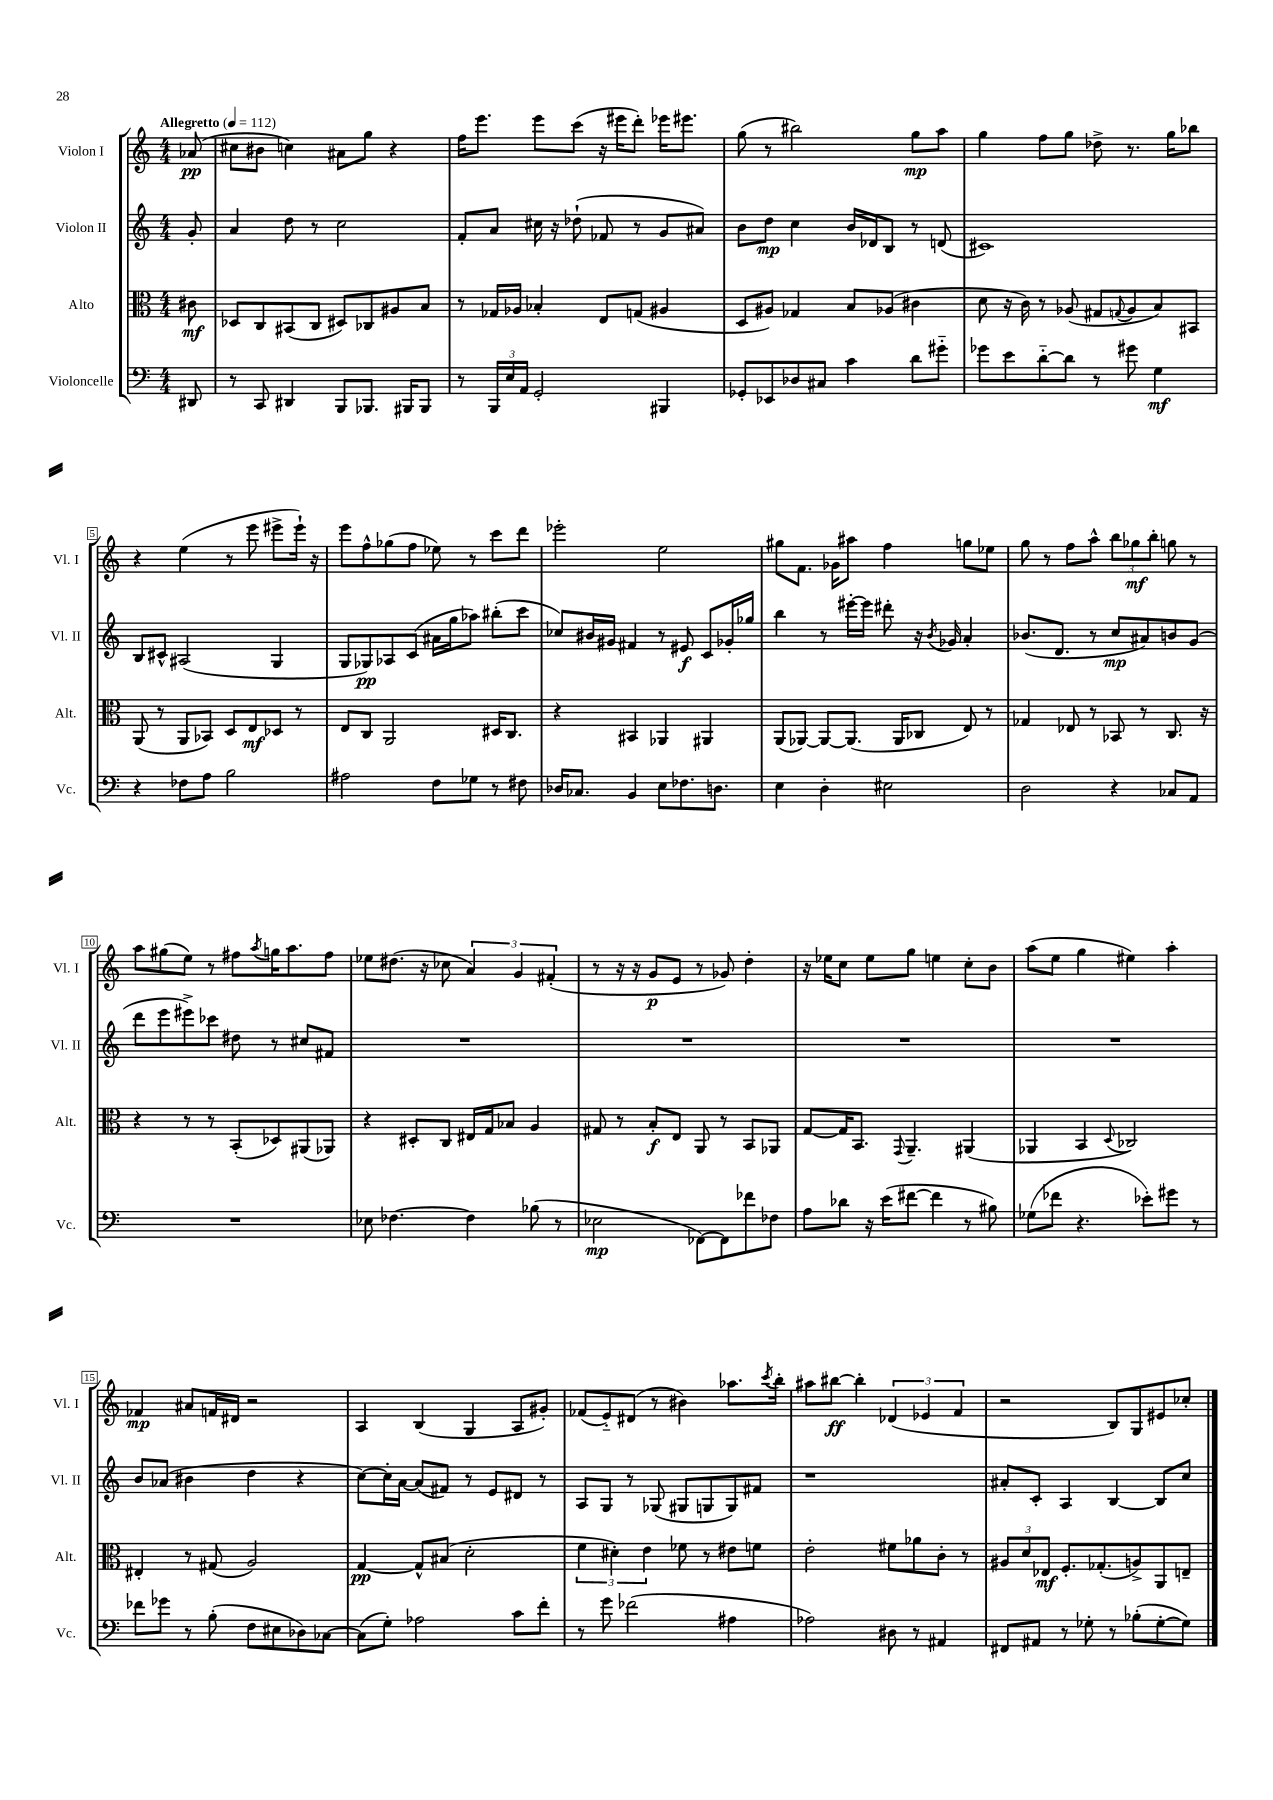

**kern	**kern	**kern	**kern
*staff4	*staff3	*staff2	*staff1
*clefF4	*clefC3	*clefG2	*clefG2
*k[]	*k[]	*k[]	*k[]
*M4/4	*M4/4	*M4/4	*M4/4
*MM112	*MM112	*MM112	*MM112
8DD#	8c#	8g'	(8a-
=	=	=	=
8r	8D-	4a	8cc#
8CC	8C	.	8b#
4DD#	(8BB#	8dd	4cc)
.	8C	8r	.
8BBB	8D#)	2cc	8a#
8.BBB-	8C-	.	8gg
.	8A#	.	4r
16BBB#	.	.	.
8BBB#	8B	.	.
=	=	=	=
8r	8r	8f'	16ff
.	.	.	8.eee
24BBB	16G-	8a	.
24E	.	.	.
.	16A-	.	.
24AA	.	.	.
2GG'	4B-'	16cc#	8eee
.	.	16r	.
.	.	(8dd-`	(8ccc
.	8E	8f-	16r
.	.	.	16eee#
.	(8G	8r	8ddd')
4BBB#	4A#	8g	16eee-
.	.	.	8.eee#
.	.	8a#)	.
=	=	=	=
8GG-'	8D	8b	(8gg
8EE-	8A#)	8dd	8r
8D-	4G-	4cc	2bb#)
8C#	.	.	.
4c	8B	16b	.
.	.	16d-	.
.	(8A-	8B	.
8d	4c#	8r	8gg
8g#'~	.	(8d	8aa
=	=	=	=
8g-	8d	1c#)	4gg
8e	16r	.	.
.	16c)	.	.
[8d'~	8r	.	8ff
8d]	(8A-	.	8gg
8r	8G#	.	8dd-^
.	8qqG	.	.
8g#	8A-	.	8.r
4G	8B)	.	.
.	.	.	16gg
.	8BB#	.	8bb-
=	=	=	=
4r	(8AA	8B	4r
.	8r	8c#^^	.
8F-	8AA	(2A#	(4ee
8A	8BB-)	.	.
2B	8D	.	8r
.	8E	.	8eee
.	8D-	4G	8eee#^
.	8r	.	16eee#`)
.	.	.	16r
=	=	=	=
2A#	8E	8G	8eee
.	8C	8G-)	8ff^^
.	2AA	8A-	(8gg-
.	.	(8c	8ff
8F	.	16a#	8ee-)
.	.	16gg	.
8G-	.	8aa-)	8r
8r	16D#	(8bb#'	8ccc
.	8.C	.	.
8F#	.	8ccc	8ddd
=	=	=	=
16D-	4r	8cc-)	2eee-'
8.C-	.	.	.
.	.	16b#	.
.	.	16g#	.
4BB	4BB#	4f#	.
8E	4AA-	8r	2ee
8.F-	.	8e#	.
.	4AA#	8c	.
8.D	.	.	.
.	.	16g-'	.
.	.	16gg-	.
=	=	=	=
4E	(8AA	4bb	8gg#
.	[8AA-)	.	8.f
4D'	8AA-_	8r	.
.	.	.	16g-
.	(8.AA-]	[16eee#'	8aa#
.	.	16eee#]	.
2E#	.	8ddd#'	4ff
.	16AA-	.	.
.	8C-	16r	.
.	.	8qb	.
.	.	16g-	.
.	8E)	4a'	8gg
.	8r	.	8ee-
=	=	=	=
2D	4G-	(8.b-	8gg
.	.	.	8r
.	.	8.d	.
.	8E-	.	8ff
.	8r	8r	8aa^^
4r	8BB-	8cc	12bb
.	.	.	12gg-
.	8r	8a#)	.
.	.	.	12bb'
8C-	8.C	8b	8gg
8AA	.	(8g	8r
.	16r	.	.
=	=	=	=
1r	4r	8ddd	8aa
.	.	8eee	(8gg#
.	8r	8eee#^)	8ee)
.	8r	8ccc-	8r
.	(8BB'	8dd#	8ff#
.	.	.	8qaa
.	8D-)	8r	16gg
.	.	.	8.aa
.	(8AA#	8cc#	.
.	8AA-)	8f#	8ff#
=	=	=	=
8E-	4r	1r	8ee-
[4.F-	.	.	(8.dd#
.	8D#'	.	.
.	.	.	16r
.	8C	.	8cc-
4F-]	16E#	.	6a)
.	16G	.	.
.	8B-	.	.
.	.	.	6g
(8B-	4A	.	.
.	.	.	(6f#'
8r	.	.	.
=	=	=	=
2E-	8G#	1r	8r
.	8r	.	16r
.	.	.	16r
.	8B'	.	8g
.	8E	.	8e
[8FF-)	8AA	.	8r
8FF-]	8r	.	8g-)
8f-	8BB	.	4dd'
8F-	8AA-	.	.
=	=	=	=
8A	[8G	1r	16r
.	.	.	16ee-
8d-	16G]	.	8cc
.	8.BB	.	.
16r	.	.	8ee-
(16e	.	.	.
.	8qqGG	.	.
[8f#	4.AA~	.	8gg
4f#]	.	.	4ee
8r	(4AA#	.	8cc'
8B#)	.	.	8b
=	=	=	=
(8G-	4AA-	1r	(8aa
8f-	.	.	8ee
4.r	4BB	.	4gg
.	8qqD	.	.
.	2C-)	.	4ee#)
8e-')	.	.	.
8g#	.	.	4aa'
8r	.	.	.
=	=	=	=
8f-	4E#'	8b	4f-
8g-	.	(8a-	.
8r	8r	4b#	8a#
(8B'	(8G#	.	16f
.	.	.	16d#
8F	2A)	4dd	2r
8E#	.	.	.
8D-)	.	4r	.
[8C-	.	.	.
=	=	=	=
(8C-]	[4G	[8cc)	4A
8G')	.	16cc']	.
.	.	[16a	.
2A-	8G^^]	(8a]	(4B
.	(8B#	8f#)	.
.	2d'	8r	4G
.	.	8e	.
8c	.	8d#	8A
8f'	.	8r	8g#')
=	=	=	=
8r	6f	8A	(8f-
8g	.	8G	8e'~)
.	6d#')	.	.
(2f-	.	8r	(8d#
.	6e	.	.
.	.	(8G-	8r
.	8f-	8G#	4b#)
.	8r	8G	.
4A#	8e#	8G)	8.aa-
.	8f	8f#	.
.	.	.	8qccc
.	.	.	16bb'
=	=	=	=
2A-)	2e'	1r	8aa#
.	.	.	[8bb#
.	.	.	4bb#']
8D#	8f#	.	(6d-
8r	8a-	.	.
.	.	.	6e-
4AA#	8c'	.	.
.	.	.	6f
.	8r	.	.
=	=	=	=
8FF#	12A#	8a#'	2r
.	12d	.	.
8AA#	.	8c'	.
.	12E-	.	.
8r	8.F'	4A	.
8G-'	.	.	.
.	(8.G-'	.	.
8r	.	[4B	8B)
(8B-'	8A^)	.	8G
[8G-'	8AA	8B]	8e#
8G-])	8E~	8cc	8cc-'
==	==	==	==
*-	*-	*-	*-
